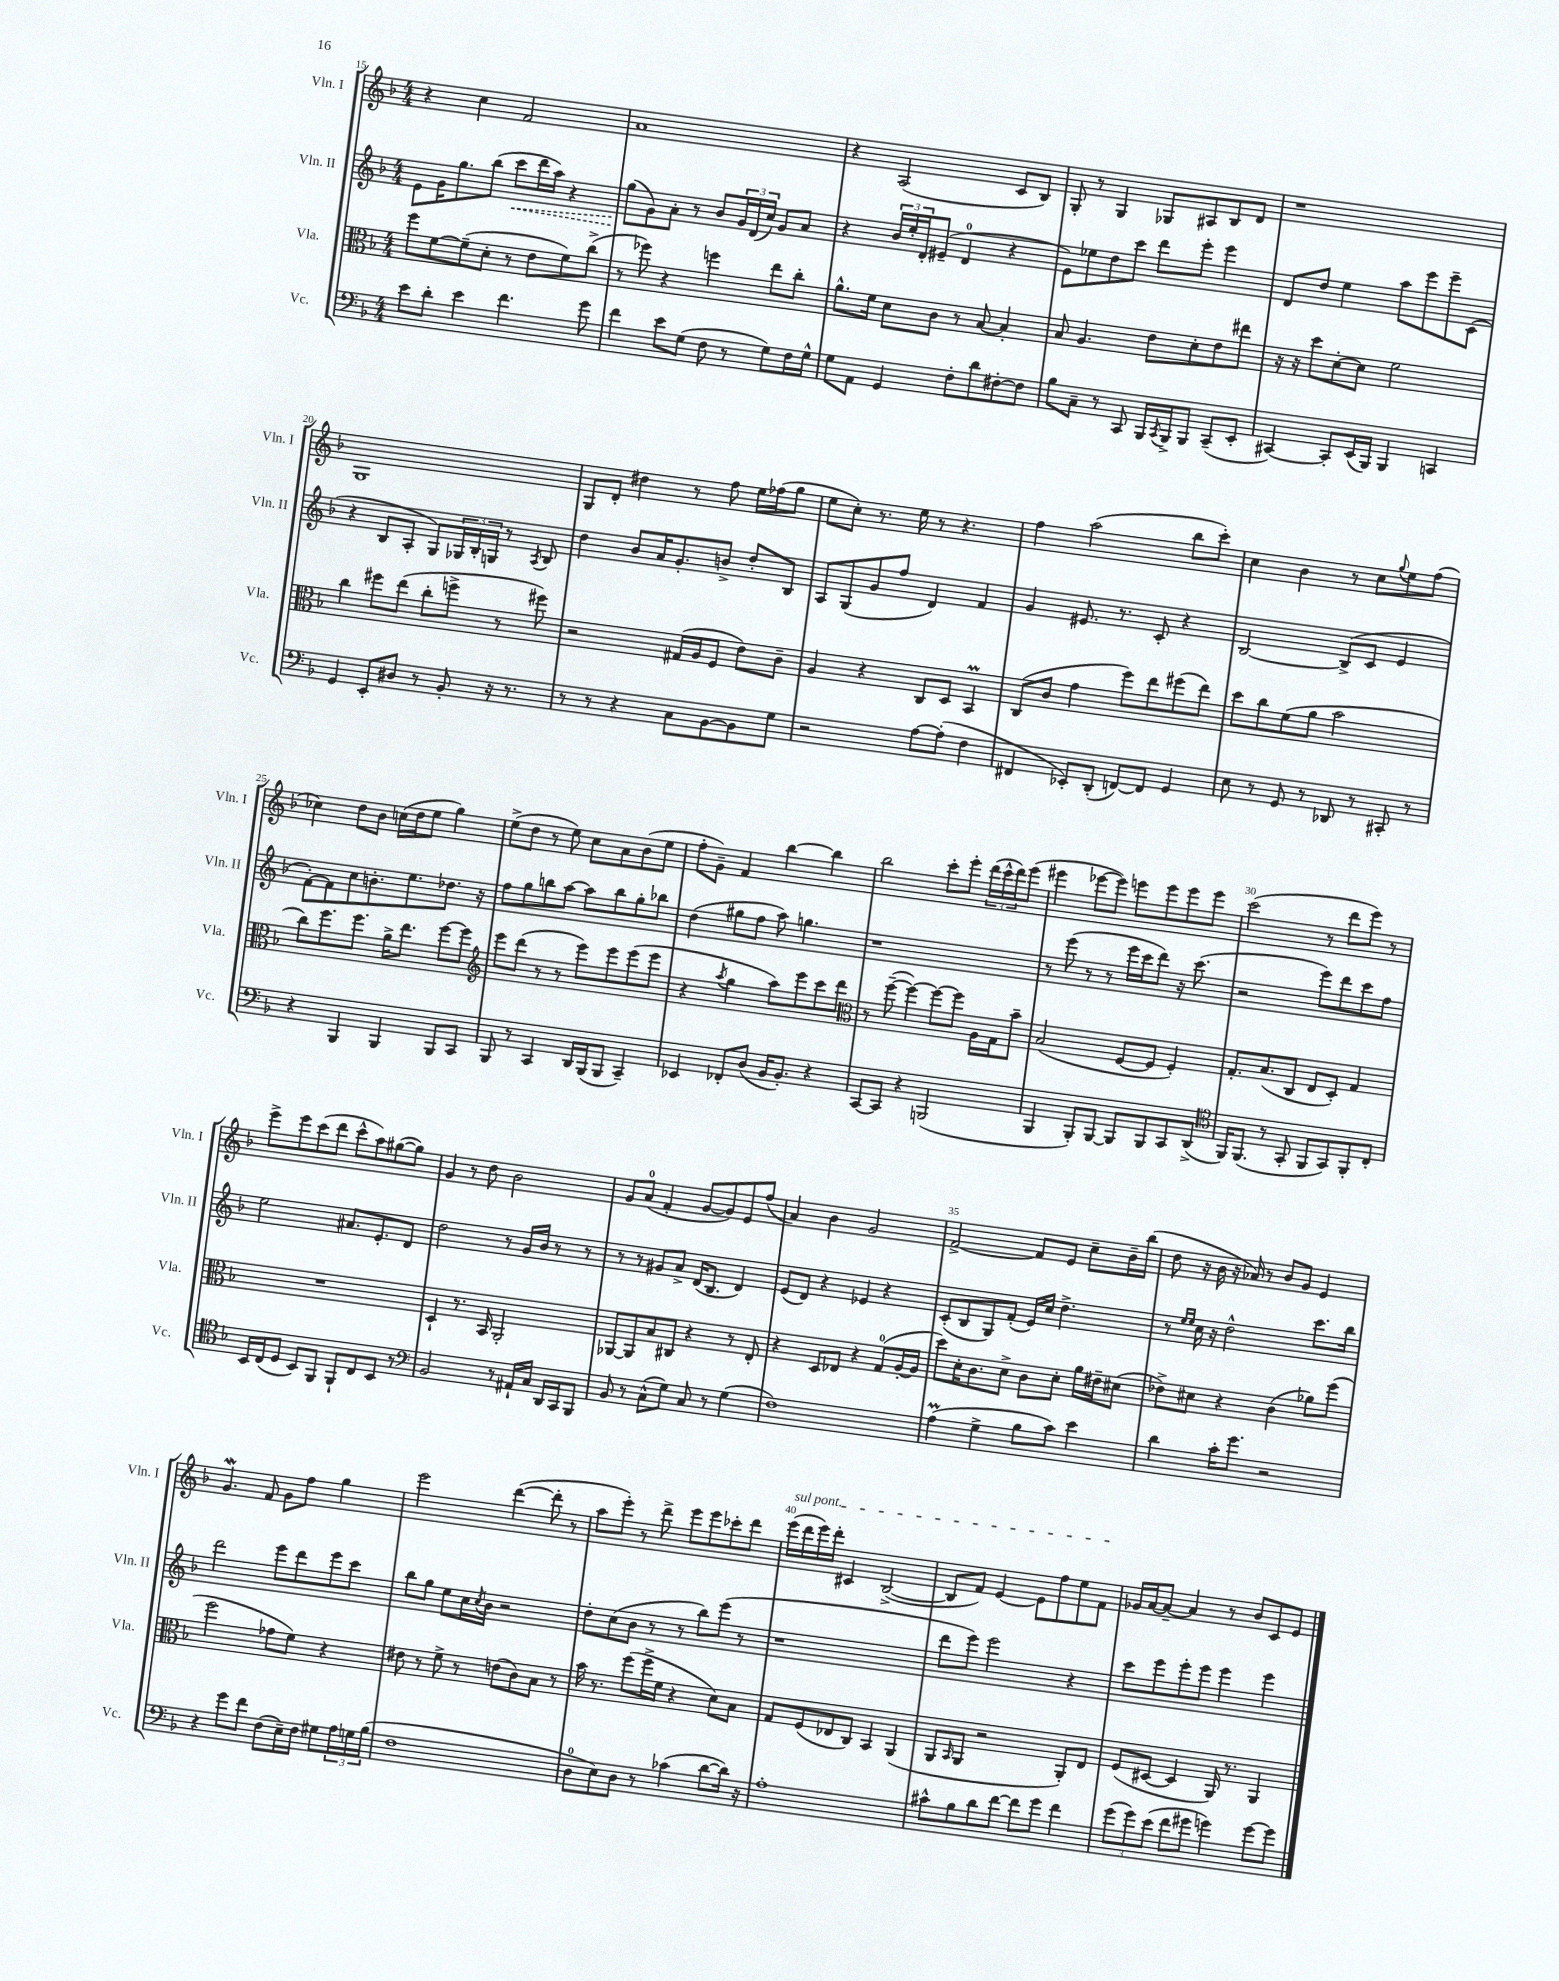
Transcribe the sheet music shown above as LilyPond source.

<<
\new StaffGroup <<
\new Staff = "s0" \with { instrumentName = "Vln. I" shortInstrumentName = "Vln. I" } {
    \clef treble \key f \major \numericTimeSignature \time 4/4
    r4 c''4 f'2 |
    a'1 |
    r4 a2( c'8 bes8) |
    g8-. r8 g4 ges8 ais8 bes8 d'8 |
    r1 |
    g1 |
    g8 d'8-. dis''4 r8 f''8 e''16 fes''16( g''8 |
    e''8 c''8-.) r8. e''16 r8 r4. |
    f''4 a''2( bes''8 c'''8-.) |
    c''4 bes'4 r8 c''8 \appoggiatura { g''8 } e''8 f''8( |
    ces''4) d''8 bes'8 c''16( d''16 e''8 g''4) |
    e''8->( d''8 r8 e''8) c''8 a'8 bes'8( e''8 |
    f''8-. g'8--) f'4 bes''4~ bes''4 |
    bes''2 c'''8-. e'''8-. \tuplet 3/2 { d'''16( c'''16-^ d'''16) } e'''8( |
    eis'''4 ees'''8~ ees'''8) e'''8 e'''8 e'''8 e'''8 |
    c'''2( r8 d'''8 e'''8) r8 |
    e'''8-> e'''8 c'''8( d'''8 c'''8-^ a''8) gis''8~( gis''8) |
    g'4 r8 d''8 bes'2 |
    g'8 a'8-0( f'4-. g'8~ g'8) e'8 f''8( |
    a'4) bes'4 g'2 |
    f'2~-> f'8 e'8 c''8-- bes'16-- bes''16( |
    d''8 r16 bes'16 r16 aes'16) r8 bes'8 g'8 e'4 |
    g'4.\mordent f'8 g'8 f''8 g''4 |
    e'''2 d'''4~( d'''8-. r8 |
    a''8 e'''8-.) r8 d'''8-> e'''8 e'''8 ces'''8-. d'''8 |
    \once \override TextSpanner.bound-details.left.text = \markup { \italic "sul pont." } e'''16\startTextSpan( d'''16 e'''16) d'''16-. cis'4 bes2~->( |
    bes8 f'8) e'4~ e'8 f''8 e''8 f'8\stopTextSpan |
    ges'16 a'16~ a'8~-- a'4 r8 bes'8 c'8 e'8 \bar "|." |
}
\new Staff = "s1" \with { instrumentName = "Vln. II" shortInstrumentName = "Vln. II" } {
    \clef treble \key f \major \numericTimeSignature \time 4/4
    e'8 g'16 g''8. bes''8( \once \override Hairpin.style = #'dashed-line c'''8\< d'''16 a''16) r4 |
    g''8\!( g'8) a'8-. r8 bes'8 \tuplet 3/2 { g'16 d'16( c''16) } g'8 a'8 |
    r4 \tuplet 3/2 { bes'16 e''16-. d'16-. } eis'8--( d'4-0 r4 |
    e'8) ees''8 d''8 c'''8 d'''8 e'''8-. e'''4 |
    d'8 d''8 e''4 a''8 e'''8 e'''8-- c'8( |
    r4 bes8 a8-. g8) \tuplet 3/2 { ges16 bes16-. g16 } r8 \acciaccatura { a8 } bes8 |
    d''4 bes'8 a'16 g'8.-. b'8-> d''8-. bes8 |
    a8 g8( g'8 f''8 d'4) f'4 |
    g'4 eis'8. r8. c'8-. r4 |
    bes2~ bes8->( c'8 e'4 |
    f'8~-.) f'8 c''8 b'8.-. e''8. des''8. r16 |
    f''8 g''8 b''8 a''8~ a''8 b''8 g''8-. bes''8 |
    d''4( gis''8 f''8 a''8) g''4. |
    r1 |
    r8 e'''8( r8 r8 e'''16 c'''16 d'''8) r16 c'''8.( |
    r2 e'''8) d'''8 c'''8 f''8 |
    e''2 ais'8. e'8.-. d'8 |
    d''2 r8 g'16 bes'16 r8 r8 |
    r8 r8 gis'8 a'8-> d'16( bes8. d'4) |
    e'8( d'8) r4 ees'4 r4 |
    c'8-.( bes8 g8) f'8-.( e'16) c''16 d''4.-> |
    r8 \grace { e''16 e''16 } c''16 r16 d''2-^ c'''8. bes''16 |
    d'''2 e'''8 d'''8 e'''8 c'''8 |
    bes''8 g''8 e''8 c''16 \acciaccatura { c''8 } bes'16 r2 |
    d''8-. c''8( bes'8 r8 r8 bes''8) e'''8( r8 |
    r1 |
    d'''8 e'''8) e'''2 r4 |
    c'''8 e'''8 e'''8-. e'''8 e'''4 e'''4 \bar "|." |
}
\new Staff = "s2" \with { instrumentName = "Vla." shortInstrumentName = "Vla." } {
    \clef alto \key f \major \numericTimeSignature \time 4/4
    f''8 f'8~ f'8--( d'8-. r8 e'8 f'8) c''8->( |
    r8 fes''8) r4 f''4 e''8 c''8-. |
    a'8.-^ f'16 d'8 c'8 r8 bes8~ bes4-. |
    bes8 a4. e'8 d'8-. e'8 eis''8 |
    r16 r16 d''8 d'8~-. d'8 f'2 |
    c''4 fis''8 e''8( c''8-. f''8-> r8 fis''8) |
    r2 gis16( a16 f8 e'8) c'8-- |
    a4 r4 c8 d8 bes,4\prall |
    c8( c'8 g'4 f''8) e''8 fis''8( e''8) |
    d''8 c''8 f'8( a'8 bes'2 |
    c''8) f''8. f''8. a'16-> e''8. f''8~ f''8 |
    \clef treble e'''8 d'''8( r8 r8 e'''8) e'''8 e'''8( e'''8 |
    r4 \acciaccatura { a''8 } g''4 a''8) e'''8 c'''8 d'''8 |
    \clef alto r8 f''8~--( f''4~) f''8~ f''8 a16 g16 bes'8-- |
    bes2( f8~ f8 f4-.) |
    g8.-. bes8.( c8 e8 d8-.) g4 |
    R1 |
    d4-! r8. bes,16 a,2-. |
    aes,8~ aes,8 bes8 cis8 r4 r8 e8-. |
    r4 d8 ees8 r4 g8-0( a16~-. a16 |
    d''8) d'16-. c'8. d'8-> c'8 d'8-. a'16 eis'16-- dis'8( |
    ees'8->) dis'8 r4 c'4( aes'8) f''8( |
    f''2 ges'8 f'8) r4 |
    eis'8 r8 f'8-> r8 e'8( c'8) bes8 r8 |
    bes'16 r8. f''8( f''16-> f'16 r4 d'8) bes8 |
    g8 f8( ees8 c8) bes,4 a,4( |
    a,8 \grace { bes,16 } a,8 r2 a,8-.) e8 |
    f8( dis8~ dis4 a,16) r8. a,4 \bar "|." |
}
\new Staff = "s3" \with { instrumentName = "Vc." shortInstrumentName = "Vc." } {
    \clef bass \key f \major \numericTimeSignature \time 4/4
    e'8 d'8-. e'4 f'4. g'8 |
    f'4 e'8 g8( f8 r8 g8) f16 g16-^ |
    g8 a,8 g,4 f8-. d'8 fis8~-. fis8 |
    bes8 c8-- r8 c,8 bes,,16 \acciaccatura { c,8 } bes,,16-> bes,,8 c,8--( e,8-. |
    cis,4~) cis,8-. e,16( bes,,16) bes,,4 c,4 |
    g,4 e,8-. dis8 r8 bes,8-. r16 r8. |
    r8 r8 r4 c8 bes,8~ bes,8 g8 |
    r2 a8~ a8-.( f4 |
    fis,4 ees,8-.) d,8-.( f,8~) f,8 g,4 |
    e8 r8 g,8 r8 des,8 r8 cis,8-. r8 |
    r4 bes,,4 bes,,4 bes,,8 c,8 |
    bes,,8 r8 c,4 d,16 bes,,16( bes,,8 c,4--) |
    ees,4 fes,8-. d8( bes,16 bes,8.-.) r4 |
    c,8~ c,8 r4 b,,2( |
    bes,,4 bes,,8-.) bes,,8~ bes,,8 bes,,8 c,8 d,8->( |
    \clef tenor f,16) f,8.( r8 g,8-. f,8 g,8) f,8-. c8-. |
    bes,16 c16( d8 bes,8) f,8 f,8-! c8 bes,8 r8 |
    \clef bass bes,2 r8 ais,16-! c16 d,16 c,16 bes,,8 |
    bes,8 r8 c8-^( g8) c8 r8 g4( |
    f1) |
    a4\prall( g4-> bes8 c'8) e'4 |
    d'4 c'16-. g'8. r2 |
    r4 g'8 f'8 f8( e16--) f16 gis8 \tuplet 3/2 { a16 g16 bes16( } |
    f1 |
    d8-0 e8) d8 r8 ces'4( d'8~ d'16) r16 |
    a1-. |
    cis'8-^ bes8 d'8 f'8~ f'8 g'8 f'4 |
    \tuplet 3/2 { g'8( g'8) e'8( } f'8 gis'8 g'4) g'8~ g'8 \bar "|." |
}
>>
>>
\layout { \context { \Score currentBarNumber = #15 \override BarNumber.break-visibility = ##(#f #t #t) barNumberVisibility = #(every-nth-bar-number-visible 5) } }
